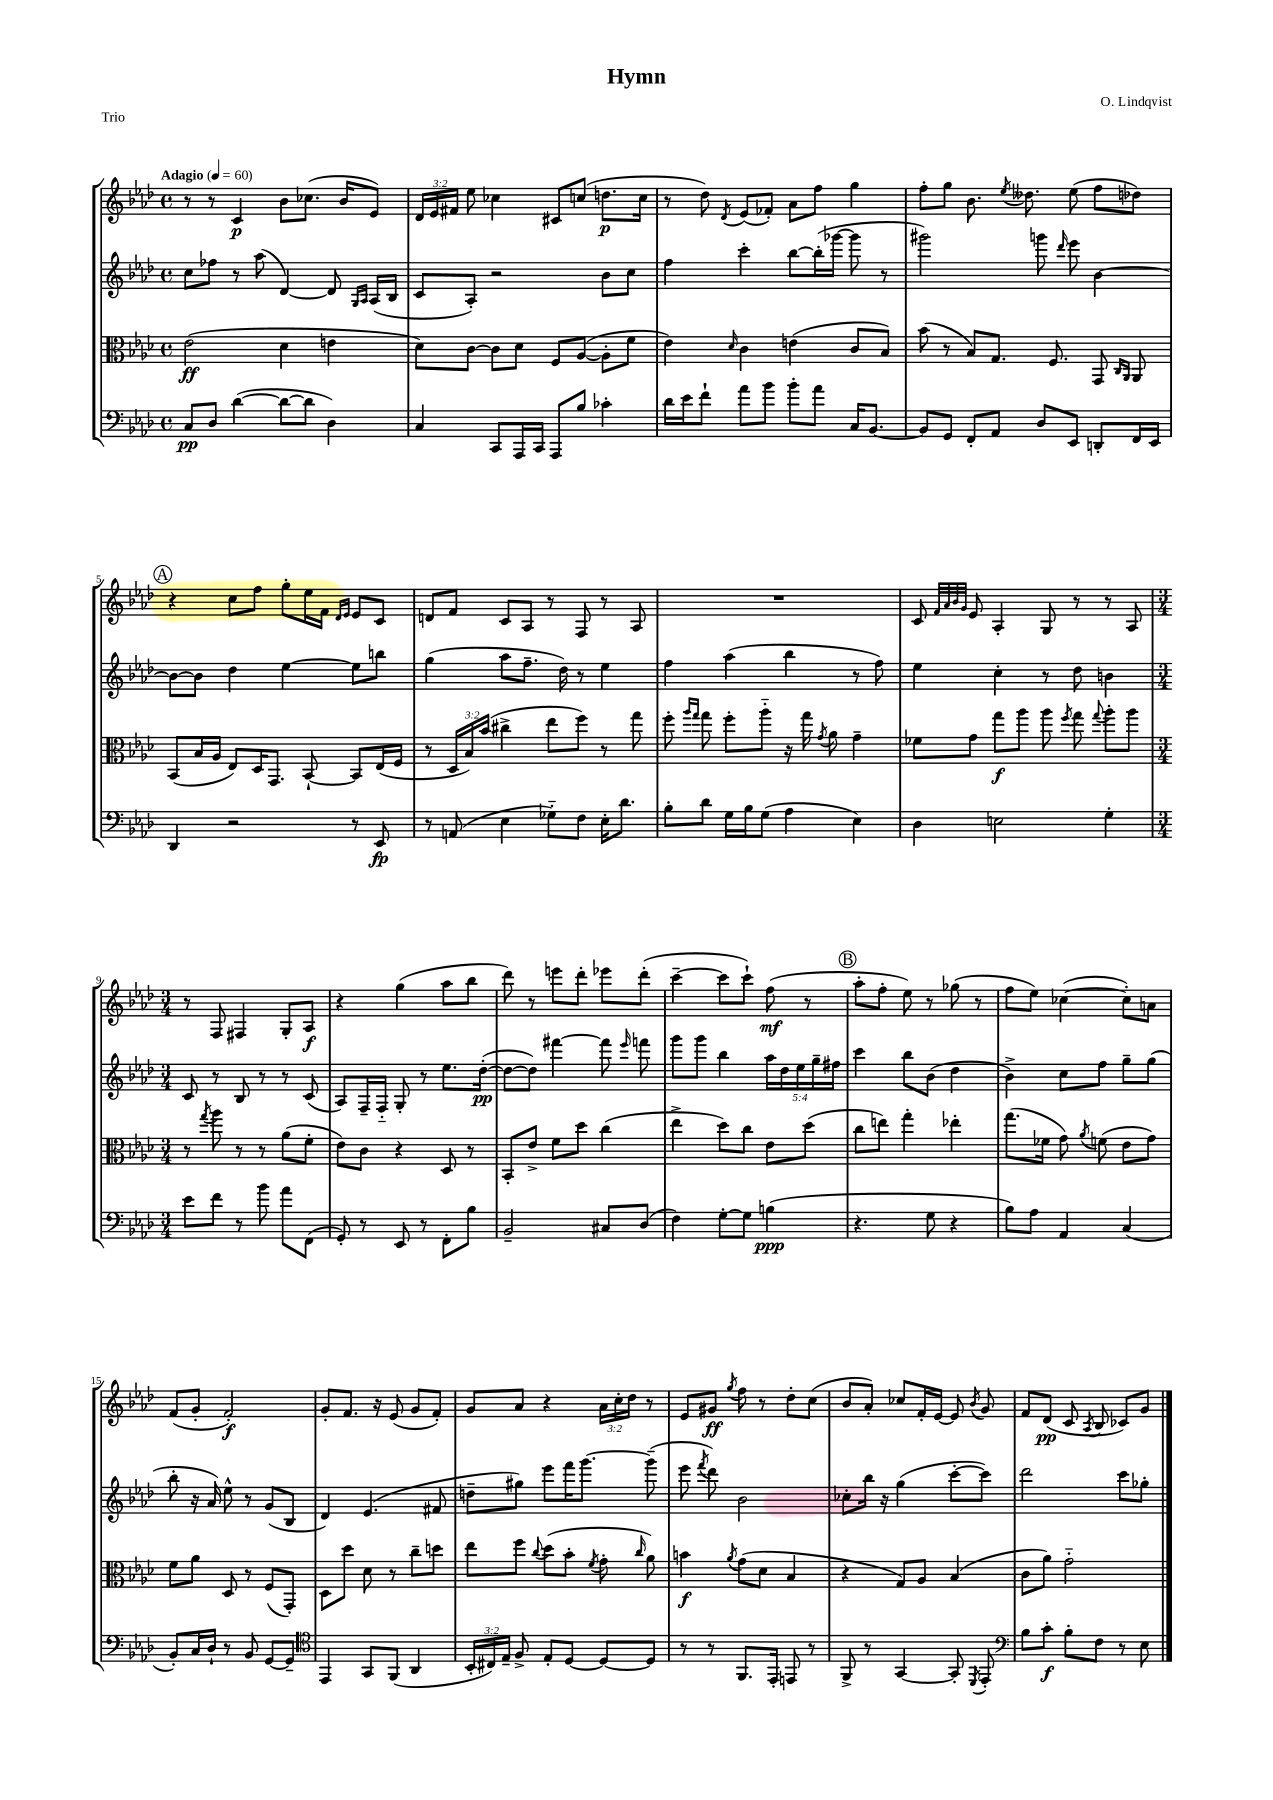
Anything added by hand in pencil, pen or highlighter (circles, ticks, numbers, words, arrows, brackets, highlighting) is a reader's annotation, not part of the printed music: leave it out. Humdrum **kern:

**kern	**kern	**kern	**kern
*staff4	*staff3	*staff2	*staff1
*clefF4	*clefC3	*clefG2	*clefG2
*k[b-e-a-d-]	*k[b-e-a-d-]	*k[b-e-a-d-]	*k[b-e-a-d-]
*M4/4	*M4/4	*M4/4	*M4/4
*met(c)	*met(c)	*met(c)	*met(c)
*MM60	*MM60	*MM60	*MM60
8C/L	(2e-\	8cc\L	8r
8D-/J	.	8ff-\J	8r
([4d-\	.	8r	4c/
.	.	(8aa-\	.
8d-\_L	4d-\	[4d-/)	8b-\L
8d-\]J	.	.	(8.cc-\J
4D-\)	4e\	8d-/]	.
.	.	.	16b-/LK
.	.	16qqG/LL	.
.	.	16qqA-/JJ	.
.	.	(16A-/LL	8e-/J)
.	.	16B-/JJ	.
=	=	=	=
4C/	8d-\L)	8c/L	24d-/LL
.	.	.	24e-/
.	.	.	24f#/JJ
.	[8c\J	8A-'/J)	8ee-\
8CC/L	8c\]L	2r	4cc-\
16AAA-/L	8d-\J	.	.
16CC/JJ	.	.	.
8AAA-/L	8F/L	.	8c#/L
8B-/J	([8A-/J	.	(8cc/J
4c-'\	8A-'\]L	8b-\L	8.dd\L
.	8f\J	8cc\J	.
.	.	.	16cc\Jk
=	=	=	=
16d-\LL	4e-\)	4ff\	8r
16e-\J	.	.	.
8f`\J	.	.	8dd-\)
.	16qqd-/	.	8qd-/
8a-\L	4c\	4ccc'\	(8e-/L
8b-\J	.	.	8f-'/J)
8b-'\L	(4e\	[8bb-\L	8a-\L
8a-\J	.	(16bb-'\]L	8ff\J
.	.	[16ggg-\JJ	.
16C/LK	8c/L	8ggg-\]	4gg\
[8.BB-/J	.	.	.
.	8B-/J)	8r	.
=	=	=	=
8BB-/]L	(8b-\	2ggg#\)	8ff'\L
8GG/J	8r	.	8gg\J
8FF'/L	8B-/L)	.	8.b-\
8AA-/J	8.G/J	.	.
.	.	.	8qee-/
.	.	.	8.dd--\
8D-/L	.	8ggg\	.
.	8.F/	.	.
.	.	16qqddd-/	.
8EE-/J	.	8eee-\	(8ee-\
8DD'/L	8GG/	[4b-\	8ff\L
.	16qqC/LL	.	.
.	16qqAA-/JJ	.	.
16FF/L	8AA-/	.	8dd-\J)
16EE-/JJ	.	.	.
=	=	=	=
4DD-/	(8BB-/L	8b-\_L	4r
.	16B-/L	8b-\]J	.
.	16A-/JJ	.	.
2r	8E-/L)	4dd-\	8cc\L
.	16D-/K	.	8ff\J
.	8.GG/J	.	.
.	.	[4ee-\	8gg'\L
.	[8BB-`/	.	16ee-\L
.	.	.	16f\JJ
.	.	.	16qqd-/LL
.	.	.	16qqe-/JJ
8r	8BB-/]L	8ee-\]L	8e-/L
8EE-/	(16E-/L	8bb\J	8c/J
.	16F/JJ	.	.
=	=	=	=
8r	8r	(4gg\	8d/L
(8AA/	24D-/LL	.	8f/J
.	24B-/)	.	.
.	(24b-/JJ	.	.
4E-\	4cc#^\	8aa-\L	8c/L
.	.	8.ff~\J	8A-/J
8G-'~\L)	8ee-\L	.	8r
.	.	16dd-\)	.
8F\J	8ff\J)	8r	8F/
16E-'\LK	8r	4ee-\	8r
8.d-\J	.	.	.
.	8gg\	.	8A-/
=	=	=	=
8B-'\L	8ff'\	4ff\	1r
.	16qqaa-/LL	.	.
.	16qqgg/JJ	.	.
8d-\J	8gg\	.	.
16G\LL	8ff'\L	(4aa-\	.
16B-\J	.	.	.
(8G\J	8aa-'~\J	.	.
4A-\	16r	4bb-\	.
.	16gg\	.	.
.	8qg/	.	.
.	8a-\	.	.
4E-\)	4g~\	8r	.
.	.	8ff\)	.
=	=	=	=
4D-\	8f-\L	4ee-\	8c/
.	.	.	32qqf/LLL
.	.	.	32qqa-/
.	.	.	32qqb-/
.	.	.	32qqg/JJJ
.	8g\J	.	8e-/
2E\	8gg\L	4cc'\	4A-'/
.	8aa-\J	.	.
.	8aa-\	8r	8G/
.	8qff/	.	.
.	8gg\	8dd-\	8r
.	8qqgg/	.	.
4G'\	8aa-'\L	4b\	8r
.	8aa-\J	.	8A-/
=	=	=	=
*M3/4	*M3/4	*M3/4	*M3/4
8e-\L	8r	8c/	8r
.	8qgg/	.	.
8f\J	8aa-\	8r	8F/
8r	8r	8B-/	4F#/
8b-\	8r	8r	.
8a-\L	(8a-\L	8r	8G'/L
(8FF\J	8f'\J	(8c/	8A-/J
=	=	=	=
8GG'/)	8e-\L)	8A-/L)	4r
8r	8c\J	16F~/L	.
.	.	16F'~/JJ	.
8EE-/	4r	8G'/	(4gg\
8r	.	8r	.
8FF'\L	8D-/	8.ee-\L	8aa-\L
8B-\J	8r	.	8bb-\J
.	.	([16dd-'\Jk	.
=	=	=	=
2BB-~/	8BB-'/L	8dd-\_L	8ddd-\)
.	8e-^/J	8dd-\]J)	8r
.	8f\L	[4fff#\	8eee\L
.	8dd-\J	.	8ddd-'\J
8C#/L	(4cc\	8fff#\]	8eee-\L
.	.	16qqeee-/	.
(8D-/J	.	8fff\	(8ddd-'\J
=	=	=	=
4F\)	4ee-^\	8ggg\L	[4ccc~\
.	.	8ggg\J	.
[8G'\L	8dd-\L)	4bb-\	8ccc\]L
8G\]J	8cc\J	.	8ccc`\J)
(4B\	8e-\L	20aa-\LL	(8ff\
.	.	20dd-\	.
.	.	20ee-\	.
.	(8dd-\J	.	8r
.	.	20gg~\	.
.	.	20ff#\JJ	.
=	=	=	=
4.r	8cc\L	4ccc\	8aa-'\L
.	8ee\J)	.	8ff'\J
.	4gg'\	8bb-\L	8ee-\)
8G\	.	(8b-\J	8r
4r	4ee-'\	4dd-\	(8gg-\
.	.	.	8r
=	=	=	=
8B-\L)	(8.gg\L	4b-^\)	8ff\L
8A-\J	.	.	8ee-\J)
.	16f-\Jk	.	.
4AA-/	8g\)	8cc\L	([4cc-\
.	8qa-/	.	.
.	(8f\	8ff\J	.
(4C/	8e-\L	8gg~\L	8cc-'\]L)
.	8g\J)	(8gg\J	8a\J
=	=	=	=
8BB-'/L)	8f\L	8bb-'\	(8f/L
16C/L	8a-\J	16r	8g'/J
16D-`/JJ	.	16a-/)	.
8r	8D-/	8ee-^^\	2f'/)
8BB-/	8r	8r	.
[8GG/L	(8F/L	(8g/L	.
8GG~/]J	8GG'/J)	8B-/J	.
=	=	=	=
*clefC4	*	*	*
4EE-/	8D-\L	4d-/)	8g'/L
.	8dd-\J	.	8.f/J
8GG/L	8d-\	(4.e-/	.
.	.	.	16r
(8FF/J	8r	.	(8e-/
4AA-/	8cc~\L	.	8g/L
.	8dd\J	8f#/	8f'/J)
=	=	=	=
24BB-'/LL	8ee-\L	8dd~\L	8g/L
24C#/)	.	.	.
24E-~/JJ	.	.	.
8F^/	8ff\J	8gg#\J)	8a-/J
.	8qqcc/	.	.
8E-'/L	(8dd-\L	8eee-\L	4r
[8D-/J	8b-'\J	16fff\K	.
.	.	[8.ggg\J	.
.	8qf/	.	.
8D-/_L	8g'\	.	24a-\LL
.	.	.	24cc'\
.	.	.	24dd-\JJ
.	16qqcc/	.	.
8D-/]J	8a-\)	(8ggg~\]	8r
=	=	=	=
8r	4b\	8eee-\	8e-/L
.	.	8qfff/	.
8r	.	8ddd-\)	8g#/J
.	8qa-/	.	8qgg/
8.FF/L	(8g\L	2b-\	8ff\
.	8d-\J	.	8r
16EE-'/Jk	.	.	.
8EE/	4B-/	.	8dd-'\L
8r	.	.	(8cc\J
=	=	=	=
8FF^/	4r	8cc-'\L	8b-/L
8r	.	16bb-\Jk	8a-'/J)
.	.	16r	.
[4GG/	8G/L)	(4gg\	8cc-/L
.	8A-/J	.	16f'/L
.	.	.	[16e-/JJ
8GG'/]	(4B-/	[8ccc'\L	8e-/]
8qDD-/	.	.	8qb-/
8EE-'/	.	8ccc\]J)	8g/
=	=	=	=
*clefF4	*	*	*
8B-\L	8c\L	2ddd-\	8f/L
8c'\J	8a-\J)	.	(8d-/J
8B-'\L	2g'~\	.	8c/
.	.	.	8qA-/
8F\J	.	.	8B-/
8r	.	8ccc\L	8c-/L)
8E-\	.	8gg-'\J	8g/J
==	==	==	==
*-	*-	*-	*-
